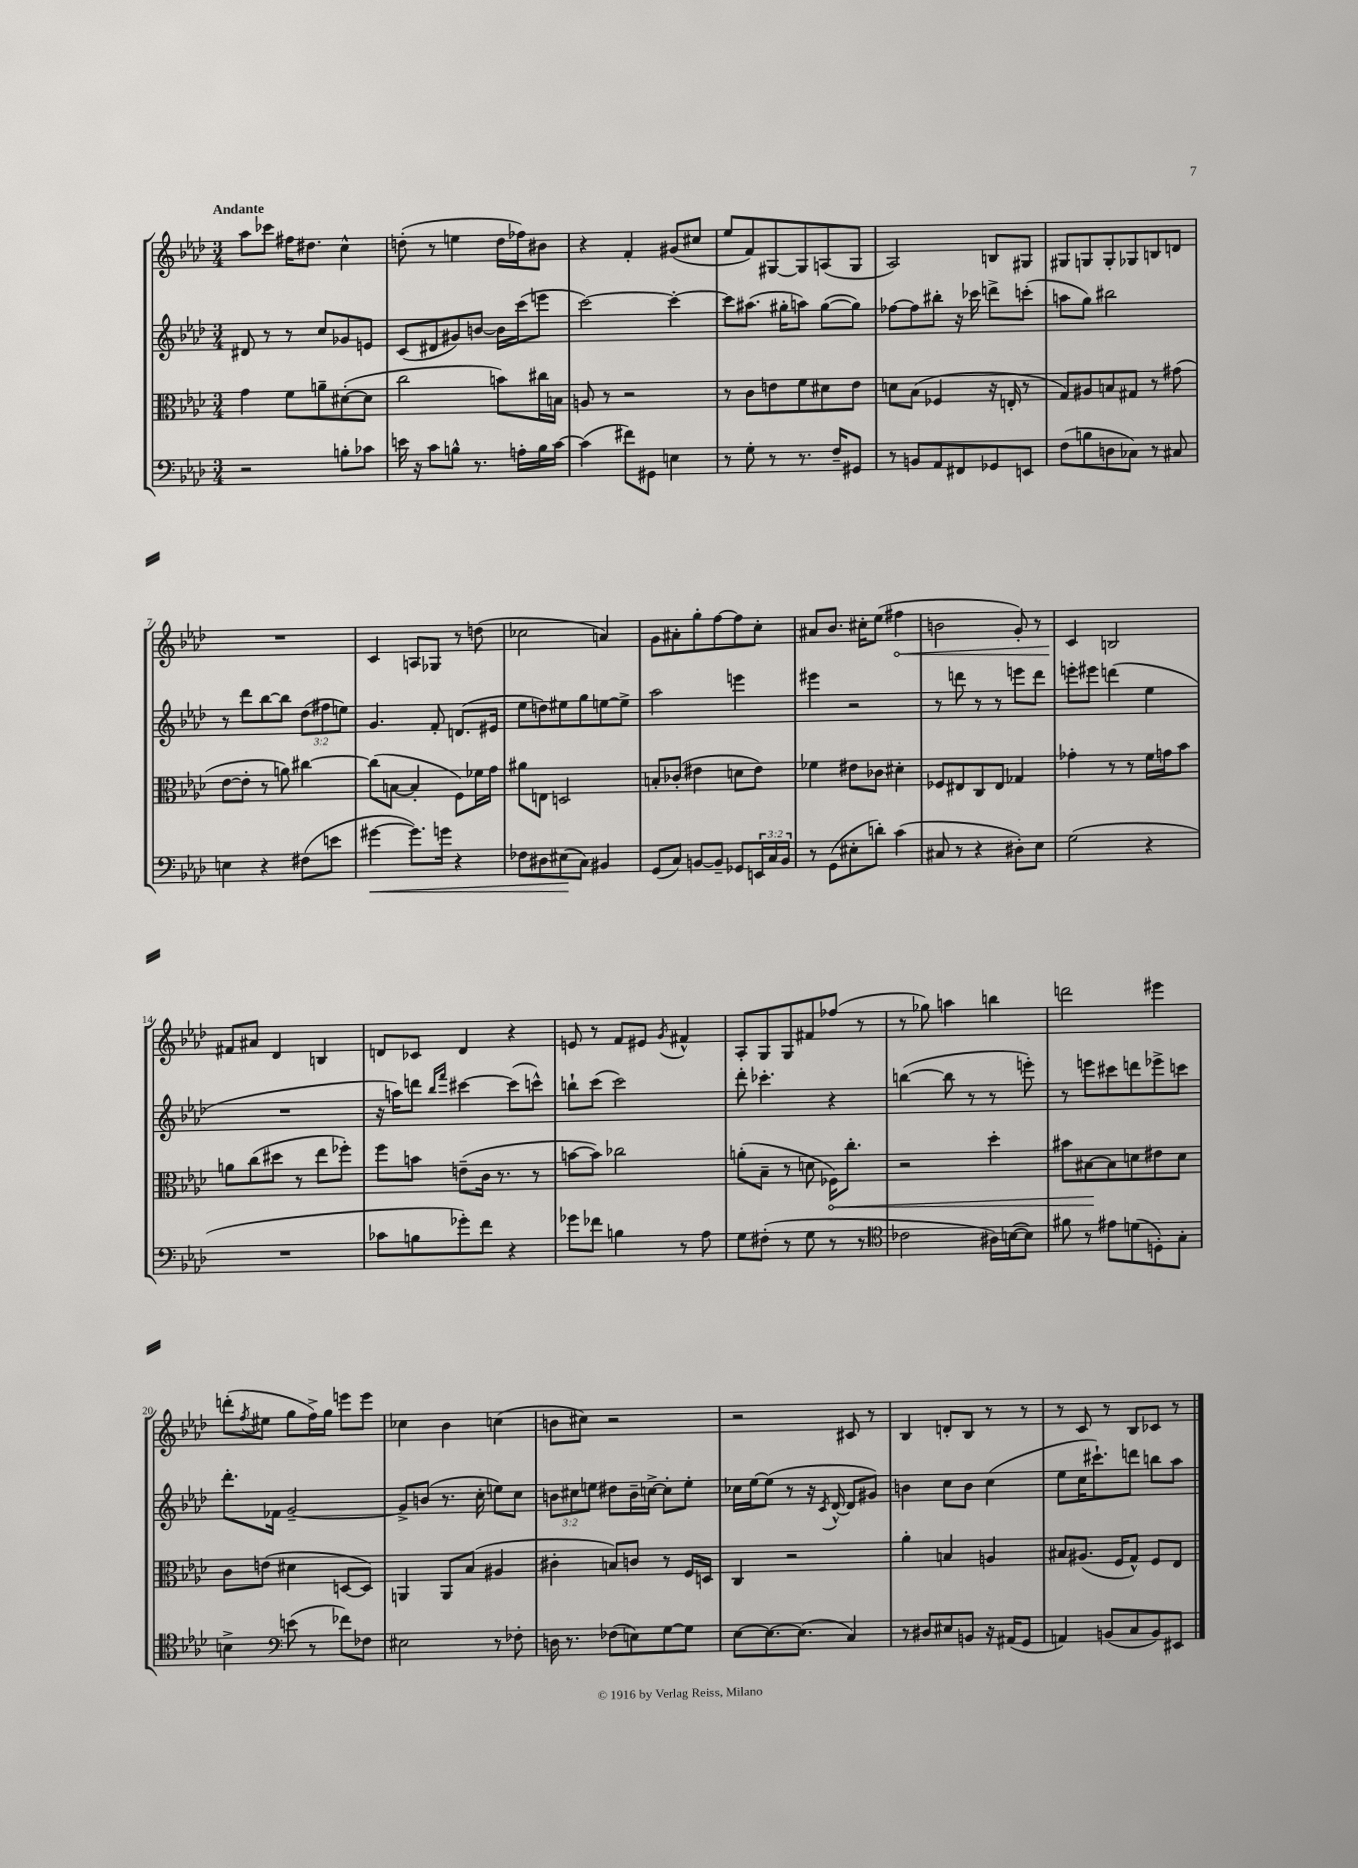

**kern	**kern	**kern	**kern
*staff4	*staff3	*staff2	*staff1
*clefF4	*clefC3	*clefG2	*clefG2
*k[b-e-a-d-]	*k[b-e-a-d-]	*k[b-e-a-d-]	*k[b-e-a-d-]
*M3/4	*M3/4	*M3/4	*M3/4
2r	4g	8d#	8aa-
.	.	8r	8ccc-
.	8f	8r	16ff#
.	.	.	8.dd#
.	8a~	8cc	.
8B'	([8d#'	8g-	4cc^^
8c-	8d#]	8e	.
=	=	=	=
16e	2cc	(8c	(8dd'
16r	.	.	.
8c	.	8d#	8r
8B^^	.	8g#)	4ee
8.r	.	[8b	.
.	8b)	16b]	16dd
16A'	.	(16ccc	16ff-)
16B	16cc#	8eee	8b#
[16c	16B	.	.
=	=	=	=
(4c]	8A	[2ccc)	4r
.	8r	.	.
8f#)	2r	.	4f'
8GG#	.	.	.
4E	.	4ccc'_	(8g#
.	.	.	8cc#
=	=	=	=
8r	8r	8ccc]	8ee-
8G'	8c	(8.aa#	8f)
8r	8e	.	[8G#
.	.	16gg#'	.
8.r	8f	8aa)	8G#]
.	8d#	([8gg#	(8A
16F~	.	.	.
8GG#	8e	8gg#])	8G#
=	=	=	=
8r	8d	[8ff-	2A-)
8BB	(8B-	8ff-]	.
8AA-	4F-	8bb#'	.
8FF#	.	16r	.
.	.	16ccc-	.
8GG-	16r	8ddd^	8B
.	16E'	.	.
8EE	8r	(8ccc'	8G#
=	=	=	=
(8F	8G)	8aa	8G#
8B	8A#	8gg)	8G
8D	8B	2bb#	8G'
8C-)	8G#	.	8G-
8r	8r	.	8B
8C#	(8g#	.	8d
=	=	=	=
4E	[8e-	8r	2.r
.	8e-']	8ddd-	.
4r	8r	[8bb-	.
.	8a)	8bb-]	.
(8F#	[4cc#	(12dd-	.
.	.	12ff#	.
8e	.	.	.
.	.	12ee)	.
=	=	=	=
[4g#	(8cc#]	4.g	4c
.	[8B	.	.
8.g#])	4B']	.	8A
.	.	8f'	8G-
16g	.	.	.
4r	8F)	(8.d	8r
.	16f-	.	(8dd
.	16g	16e#	.
=	=	=	=
8F-	8a#	8ee-	2cc-
8D#	8E	8dd)	.
(8E#	2D	8ee#	.
8C)	.	8gg	.
4BB#	.	[8ee	4a)
.	.	8ee^]	.
=	=	=	=
(8GG	8B'	2aa-	8g
8C)	(8c-'	.	8a#'
[8BB	4e#	.	8gg'
8BB~]	.	.	[8ff
8GG-	8d	4eee	8ff]
24EE	8e#)	.	8cc'
24C	.	.	.
24BB	.	.	.
=	=	=	=
8r	4f-	4eee#	8a#
(8GG	.	.	8.b-
8E#'	8e#	2r	.
.	.	.	16cc#'
8d')	8c-	.	(8ee-
(4c	4d#'	.	4ff#
=	=	=	=
8C#	8F-	8r	2b
8r	8E#	8ddd	.
4r	8C	8r	.
.	8E#	8r	.
8D#')	4G-	8eee	8g')
8E-	.	8ddd	8r
=	=	=	=
(2G	4g-'	8eee'	4c
.	.	8eee#	.
.	8r	(4ddd	2B
.	8r	.	.
4r	16f	4ee-	.
.	16g	.	.
.	8b-	.	.
=	=	=	=
2.r	8a	2.r	8f#
.	(8cc	.	8a#
.	8dd#	.	4d-
.	8r	.	.
.	8ee-	.	4B
.	8ff-')	.	.
=	=	=	=
8c-	8ff	16r	8d
.	.	16aa)	.
8B	8b	8ddd	8c-
.	.	16qqbb-	.
.	.	16qqfff	.
8g-')	(8e~	[4ccc#	4d
8f	16c	.	.
.	8.r	.	.
4r	.	(8ccc#]	4r
.	8r	8ccc^^)	.
=	=	=	=
8g-	[8b	8bb`	8e
8f-	8b])	(8ccc	8r
4B	2cc-	2ccc)	8f
.	.	.	8e#
.	.	.	8qg
8r	.	.	4f#^^
8A-	.	.	.
=	=	=	=
8G	(8a'	8ddd-'	8A-'
(8F#'	8B-~	4.ccc-'	8G
8r	8r	.	8G
8G	8d	.	8f#
8r	16F-)	4r	(8ff-
.	8.cc'	.	.
8r	.	.	8r
=	=	=	=
*clefC4	*	*	*
2c-	2r	([4bb	8r
.	.	.	8gg-)
.	.	8bb]	4aa
.	.	8r	.
16A#)	4dd-'	8r	4bb
([16B	.	.	.
8B])	.	8eee')	.
=	=	=	=
8f#	8b#	8r	2ddd
8r	[8B#	8eee	.
8e#	8B#]	8ccc#	.
(8d	8d	8ddd	.
8D')	8e#	8eee-^	4eee#
8G'	8d	8ccc	.
=	=	=	=
4B^	8c	8.ddd-'	(8ddd'
.	.	.	8qff
.	(8e	.	8ee#
.	.	16f-	.
*clefF4	*	*	*
(8e	4d#	[2g~	8gg
8r	.	.	16ff^)
.	.	.	16gg
8f-)	[8D	.	8eee
8F-	8D])	.	8eee
=	=	=	=
2E#	4AA	8g^]	4cc-
.	.	(8b	.
.	8AA	8.r	4b-
.	(8B-	.	.
.	.	16cc'	.
8r	4A#	8ee)	(4cc
8F-'	.	8cc	.
=	=	=	=
16D	4c#'	12b	8b
8.r	.	.	.
.	.	12cc#	.
.	.	.	8cc#)
.	.	12ee	.
(8F-	8B)	8dd#	2r
8E)	8c	16b~	.
.	.	[16cc^	.
[8G	8r	8cc']	.
8G]	16F	8ee'	.
.	16D	.	.
=	=	=	=
[8E-	4C	16cc-	2r
.	.	[16ee-	.
8.E-_	.	(8ee-]	.
.	2r	8r	.
(8.E-]	.	.	.
.	.	16r	.
.	.	8qc	.
.	.	[16d-^^	.
4C)	.	8d-]	8c#
.	.	8g#)	8r
=	=	=	=
8r	4a-'	4b	4B-
8D#	.	.	.
8E#	4B	8cc	8d'
8BB	.	8b	8B-
16r	4A	(4cc	8r
(16AA#	.	.	.
8GG	.	.	8r
=	=	=	=
4AA)	8B#	8ee-	8r
.	(8.A#	16cc	8c
.	.	8.ccc#`)	.
(8BB	.	.	8r
.	16F	.	.
8C	8G^^)	8ddd	8B-
8BB)	8F	8bb	8c-
8EE#	8E-	8aa-	8r
==	==	==	==
*-	*-	*-	*-
